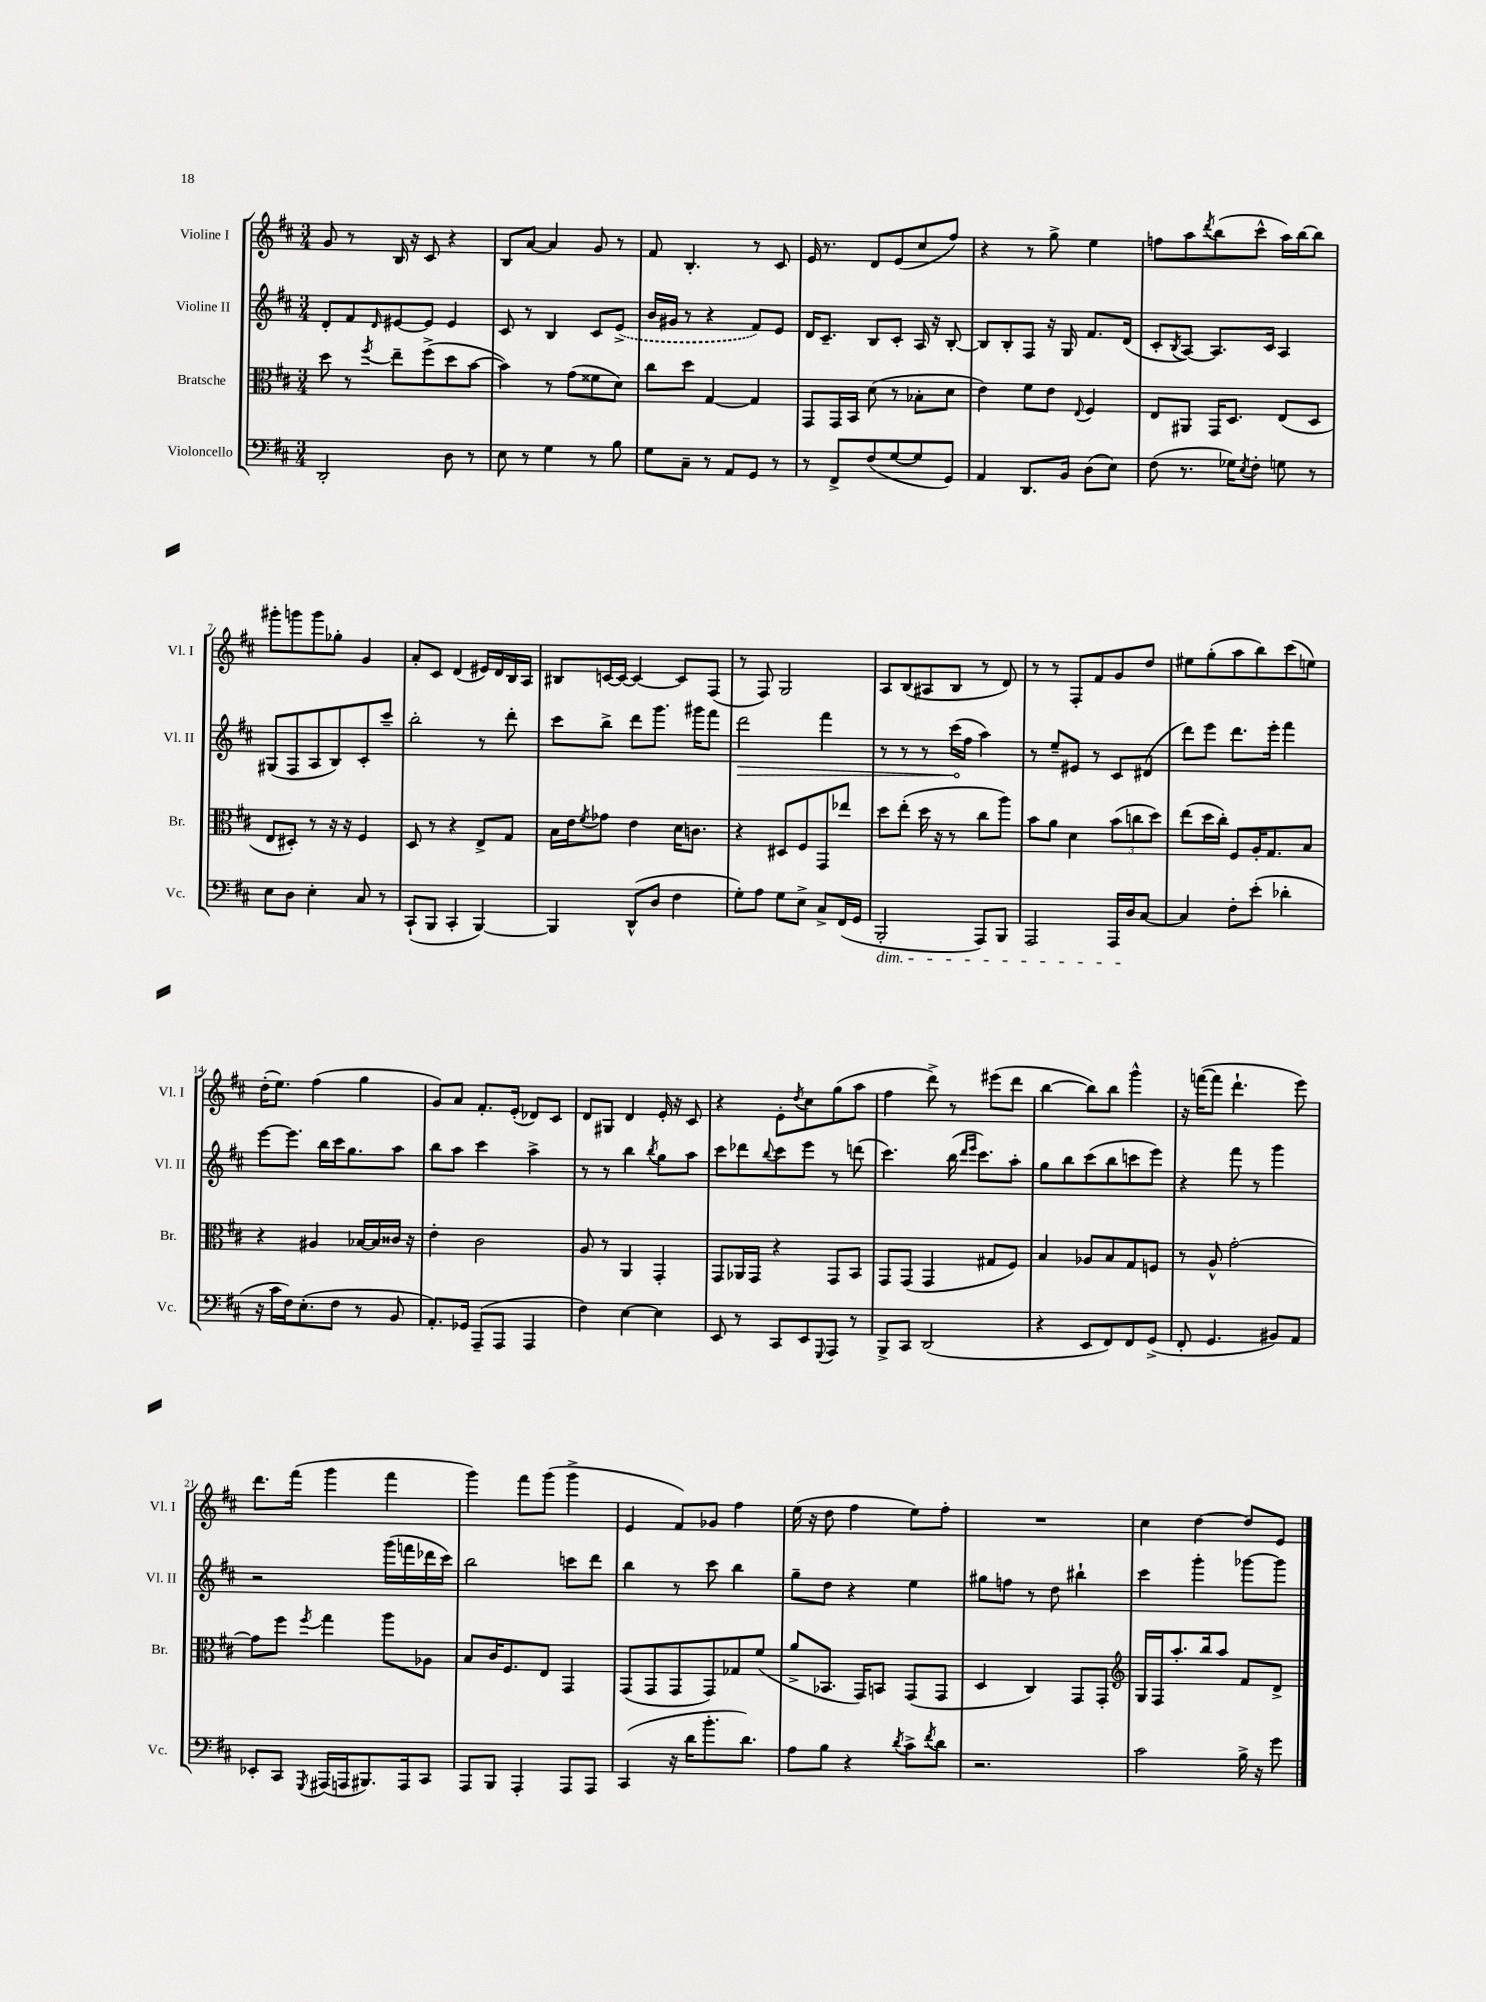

**kern	**kern	**kern	**dynam	**kern
*part4	*part3	*part2	*part2	*part1
*staff4	*staff3	*staff2	*staff2	*staff1
*I"Violoncello	*I"Bratsche	*I"Violine II	*	*I"Violine I
*I'Vc.	*I'Br.	*I'Vl. II	*	*I'Vl. I
*clefF4	*clefC3	*clefG2	*	*clefG2
*k[f#c#]	*k[f#c#]	*k[f#c#]	*	*k[f#c#]
*M3/4	*M3/4	*M3/4	*	*M3/4
=1	=1	=1	=1	=1
2DD'/	8dd\	8d'/L	.	8g/
.	8r	8f#/	.	8r
.	8qff#/	16qqd/	.	.
.	8ee~\L	[8e#X/	.	16B/
.	.	.	.	16r
.	(8ff#^\	8e#/J]	.	8c#/
8D\	8dd\	4e#/	.	4r
8r	[8b\J	.	.	.
=2	=2	=2	=2	=2
8E\	4b\])	8c#/	.	8B/L
8r	.	8r	.	[8a/J
4G\	8r	4B/	.	4a/]
.	(8g\L	.	.	.
8r	8f##X\	8c#/L	.	8g/
8B\	8d\J)	(8e^/J	.	8r
=3	=3	=3	=3	=3
8G\L	8cc#\L	16b/LL	.	8f#/
.	.	16g#X/JJ	.	.
8C#~\J	8dd\J	8r	.	4.B'/
8r	[4G/	4r	.	.
8AA/L	.	.	.	.
8GG/J	4G/]	8f#/L)	.	8r
8r	.	8e/J	.	8c#/
=4	=4	=4	=4	=4
8r	8GG/L	16d/KL	.	16e/
.	.	8.c#~/J	.	8.r
8FF#^/L	16GG/L	.	.	.
.	16BB/JJ	.	.	.
(8F#/	(8d\	8B/L	.	8d/L
[8G/	8r	8c#'/J	.	(8e/
8G/]	8B-X'\L	16A/	.	8cc#/
.	.	16r	.	.
8GG/J)	8d\J	[8B'/	.	8ff#/J)
=5	=5	=5	=5	=5
4AA/	4e\)	8B/L]	.	4r
.	.	8B'/	.	.
8.DD/L	8f#\L	8F#/J	.	8r
.	8e\J	16r	.	8gg^\
16BB/Jk	.	16G/	.	.
.	8qqE/	.	.	.
(8D\L	4F#/	8.f#/L	.	4ee\
8E\J)	.	.	.	.
.	.	(16d/Jk	.	.
=6	=6	=6	=6	=6
(8F#\	8E/L	8c#'/L	.	8ffn\L
.	.	8qB/	.	.
8.r	8AA#X/J	[8A/J)	.	8aa\
.	.	.	.	8qddd/
.	16GG/KL	8.A/L]	.	(8bb\
16G-X\KL)	8.D/J	.	.	.
8qE/	.	.	.	.
8F#'\J	.	.	.	8ccc#^^\J
.	.	16c#/Jk	.	.
8Gn\	(8E/L	4A/	.	16aa\LL)
.	.	.	.	[16bb\J
8r	8D/J	.	.	8bb\J]
!!LO:LB:g=z
=7	=7	=7	=7	=7
8E\L	8E/L	(8G#X/L	.	8ggg#X'\L
8D\J	8D#X'/J)	8F#/	.	8gggn\
4E'\	8r	8A/	.	8ggg\
.	16r	8B/)	.	8gg-X'\J
.	16r	.	.	.
8C#/	4F#/	8c#'/	.	4g/
8r	.	8ccc#~/J	.	.
=8	=8	=8	=8	=8
(8CC#`/L	8D/	2bb'\	.	8a'/L
8BBB/J	8r	.	.	8c#/J
4CC#'/	4r	.	.	(4d/
[4BBB/)	8E^/L	8r	.	16e#X/LL)
.	.	.	.	16d/
.	8G/J	8ddd'\	.	16B/
.	.	.	.	16A/JJ
=9	=9	=9	=9	=9
4BBB/]	16B\LL	8ccc#\L	.	8B#X/L
.	16e\J	.	.	.
.	8qf#/	.	.	.
.	8g-X\J	8bb^\J	.	[16cn/L
.	.	.	.	16c/JJ_
(8DD^^/L	4e\	8ddd\L	.	4c/_
8D/J	.	8.ggg\J	.	.
4F#\	16d\KL	.	.	8c/L]
.	8.cn\J	16ggg#X\KL	.	.
.	.	8fff#\J	.	(8F#/J
=10	=10	=10	=10	=10
!	!	!	!LO:HP:b	!
8G'\L)	4r	2ddd\	>	8r
8A\J	.	.	.	8F#/)
8G\L	8D#X/L	.	.	2G/
8E^\J	8F#/	.	.	.
8C#^/L	8GG/	4fff#\	.	.
(16FF#/L	8ee-X/J	.	.	.
16GG/JJ	.	.	.	.
=11	=11	=11	=11	=11
!LO:TX:b:i:t=dim.	!	!	!	!
2BBB'/	8dd\L	8r	.	8A/L
.	(8ee'\J	8r	.	(8B/
.	16dd\	8r	.	8A#X/
.	16r	.	.	.
.	8r	(16ccc#\LL	.	8B/J
.	.	16ff#\JJ	]	.
8AAA/L)	8cc#\L	4aa\)	.	8r
8BBB/J	8aa\J)	.	.	8d/)
=12	=12	=12	=12	=12
2AAA/	8b\L	8r	.	8r
.	8a\J	8ee~/L	.	8r
.	4d\	8e#X/J	.	8F#'/L
.	.	8r	.	8f#/
16AAA/LL	(12b\L	8c#/L	.	8g/
16D/J	.	.	.	.
.	12ccn\	.	.	.
[8C#/J	.	(8d#X/J	.	8dd/J
.	12dd\J)	.	.	.
=13	=13	=13	=13	=13
4C#/]	(8ee\L	8ddd\L)	.	8ee#X\L
.	16dd\L	8eee\J	.	(8gg'\
.	16cc#'\JJ)	.	.	.
8F#'\L	8F#/L	8.ddd\L	.	8aa\
(8e'\J	16A'/K	.	.	8bb\)
.	8.G/	16eee'\Jk	.	.
4d-X'\	.	4fff#\	.	(8ccc#\
.	8B/J	.	.	8een\J)
!!LO:LB:g=z
=14	=14	=14	=14	=14
16r	4r	[8eee\L	.	(16dd'\KL
16c#\LL	.	.	.	8.ee\J)
16F#\J)	.	8.eee\J]	.	.
(8.E'\	.	.	.	.
.	4A#X/	.	.	(4ff#\
.	.	16bb\LL	.	.
8F#\J	.	16ccc#\J	.	.
.	.	8.gg\	.	.
8r	[16B-X/LL	.	.	4gg\
.	16B-/]	.	.	.
8BB/	16c##X/JJ	8aa\J	.	.
.	16r	.	.	.
=15	=15	=15	=15	=15
8.AA'/L)	4e'\	8bb\L	.	8g/L)
.	.	8aa\J	.	8a/J
16GG-X/Jk	.	.	.	.
(8AAA~/L	2c#\	4ccc#\	.	8.f#'/L
8AAA/J	.	.	.	.
.	.	.	.	(16e'/Jk
4AAA/	.	4aa^\	.	8d-X/L)
.	.	.	.	8c#/J
=16	=16	=16	=16	=16
4F#\)	8A/	8r	.	8d/L
.	8r	8r	.	8G#X/J
[4E\	4AA/	4bb\	.	4d/
.	.	8qbb/	.	.
4E\]	4GG'/	8gg\L	.	16e'/
.	.	.	.	16r
.	.	8aa\J	.	8c#/
=17	=17	=17	=17	=17
8EE/	8GG/L	8ccc#\L	.	4r
8r	16AA-X/L	8ddd-X\	.	.
.	16GG/JJ	.	.	.
.	.	8qqbb/	.	.
8CC#/L	4r	8ccc#\	.	8e'\L
.	.	.	.	8qdd/
8EE/	.	8eee\J	.	8cc#\
8qqGGG/	.	.	.	.
8AAA/J	8GG/L	8r	.	(8gg\
8r	8BB/J	(8dddn\	.	8aa\J
=18	=18	=18	=18	=18
8BBB^/L	8GG/L	4.ccc#\)	.	4ff#\
8CC#/J	(8GG/J	.	.	.
(2DD/	4GG/	.	.	8ddd^\)
.	.	(16bb\	.	8r
.	.	16qqddd/LL	.	.
.	.	16qqeee/JJ	.	.
.	.	8.ccc#\L)	.	.
.	8G#X/L	.	.	(8eee#X\L
.	8F#/J)	8aa'\J	.	8ddd\J
=19	=19	=19	=19	=19
4r	4B/	8gg\L	.	[4bb\
.	.	8bb\	.	.
8EE/L	8A-X/L	(8ccc#\	.	8bb\L])
8FF#/)	8B/	8bb\	.	8bb\J
8FF#/	8G/	8cccn\	.	4ggg^^\
(8GG^/J	8Fn/J	8eee\J)	.	.
=20	=20	=20	=20	=20
8FF#'/	8r	4r	.	16r
.	.	.	.	([16fffn\KL
4.GG/	8A^^/	.	.	8fff\J]
.	[2g'\	8fff#\	.	4.ddd`\
.	.	8r	.	.
8BB#X/L)	.	4ggg\	.	.
8AA/J	.	.	.	8eee\)
!!LO:LB:g=z
=21	=21	=21	=21	=21
8EE-X'/L	8g\L]	2r	.	8.ddd\L
8CC#/J	8ff#\J	.	.	.
.	.	.	.	(16fff#\Jk
8qGGG/	8qff#/	.	.	.
(16AAA#X/LL	4gg\	.	.	4ggg\
16AAAn/J	.	.	.	.
8.BBB#X/)	.	.	.	.
.	8aa\L	(16ggg\LL	.	4fff#\
16AAA/k	.	16fffn\	.	.
8CC#/J	8A-X\J	16ddd-X\	.	.
.	.	16ccc#\JJ)	.	.
=22	=22	=22	=22	=22
8AAA/L	8B/L	2bb\	.	4ggg\)
8BBB/J	16c#/K	.	.	.
.	8.F#/	.	.	.
4AAA'/	.	.	.	8fff#\L
.	8E/J	.	.	(8ggg\J
8AAA/L	4GG/	8cccn\L	.	4ggg^\
8AAA/J	.	8ddd\J	.	.
=23	=23	=23	=23	=23
(4CC#/	(8GG/L	4bb\	.	4e/
.	8GG/	.	.	.
16r	8GG/	8r	.	8f#/L)
16d\KL	.	.	.	.
8.b'\	8GG/)	8ccc#\	.	8g-X/J
.	8G-X/	4bb\	.	4ff#\
8.d\J)	.	.	.	.
.	(8f#/J	.	.	.
=24	=24	=24	=24	=24
8A\L	8a^/L	8gg~\L	.	(16ee\
.	.	.	.	16r
8B\J	8.BB-X/J	8dd\J	.	8dd\
4r	.	4r	.	4ff#\
.	16GG/KL)	.	.	.
.	8BBn/J	.	.	.
8qd/	.	.	.	.
8c#^\L	(8GG/L	4ee\	.	8ee\L)
8qf#/	.	.	.	.
8d\J	8GG/J	.	.	8ff#'\J
=25	=25	=25	=25	=25
2.r	4D/	8gg#X\L	.	2.r
.	.	8ffn\J	.	.
.	4C#/)	8r	.	.
.	.	8dd\	.	.
.	8GG/L	4bb#X`\	.	.
.	8GG'/J	.	.	.
=26	=26	=26	=26	=26
*	*clefG2	*	*	*
2c#\	16G/LL	4ccc#\	.	4cc#\
.	16F#/J	.	.	.
.	8.aa'/	.	.	.
.	.	4ggg'\	.	[4dd\
.	16bb/k	.	.	.
.	8aa/J	.	.	.
16B^\	8f#/L	[8ggg-X\L	.	8dd/L]
16r	.	.	.	.
8g\	8d^/J	8ggg-\J]	.	8e/J
==	==	==	==	==
*-	*-	*-	*-	*-
